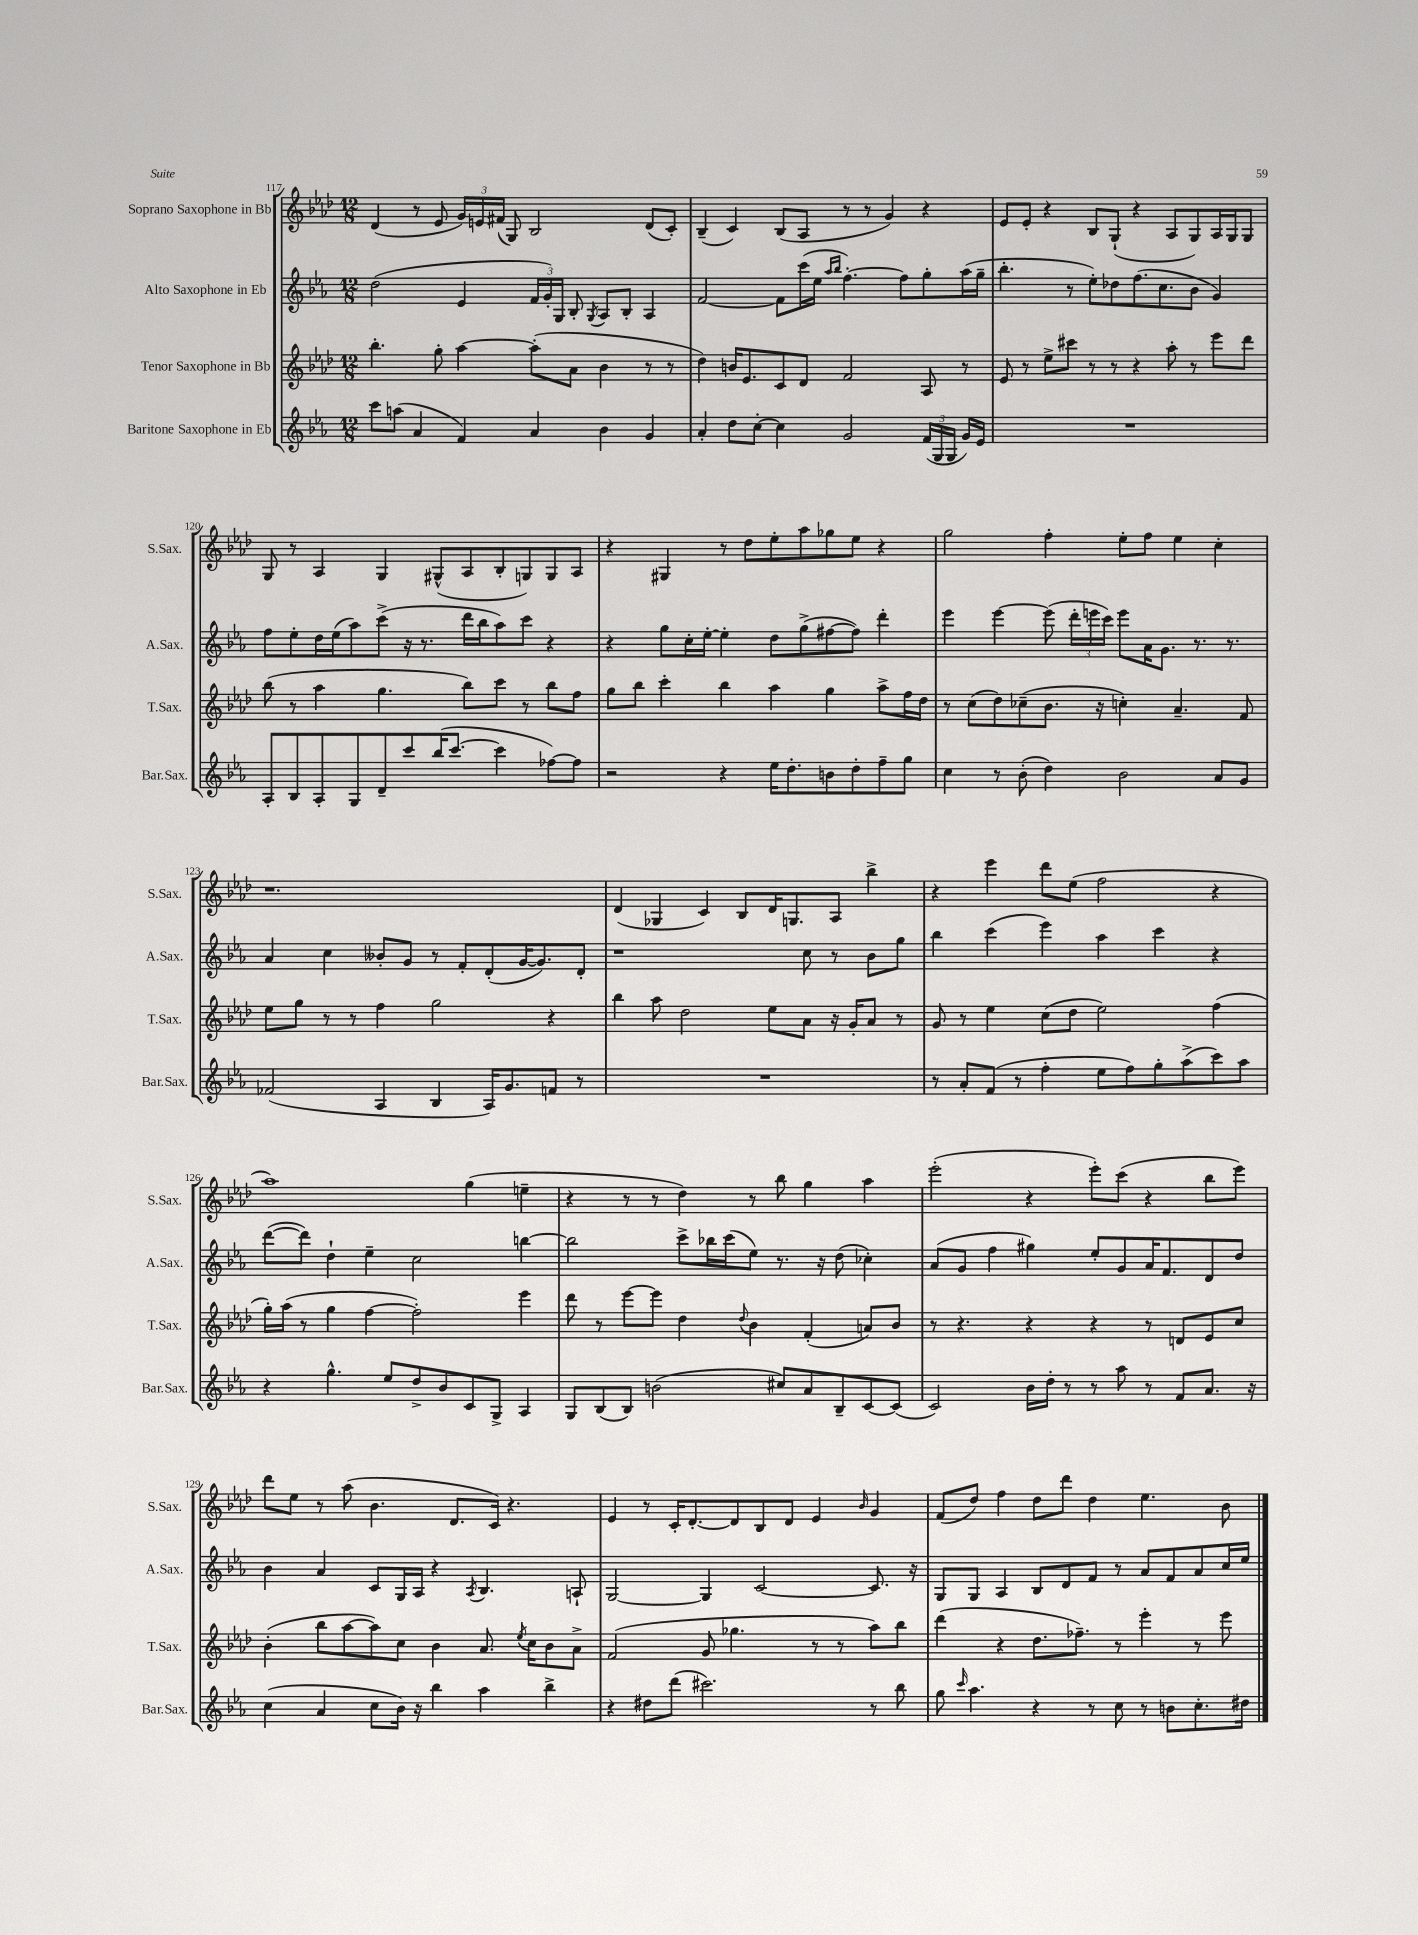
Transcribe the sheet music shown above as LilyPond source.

<<
\new StaffGroup <<
\new Staff = "s0" \with { instrumentName = "Soprano Saxophone in Bb" shortInstrumentName = "S.Sax." } {
    \clef treble \key aes \major \numericTimeSignature \time 12/8
    \autoBeamOff des'4( r8 ees'8 \tuplet 3/2 { g'16[) e'16 fis'16]( } g8) bes2 des'8[( c'8]-.) |
    bes4--( c'4) bes8[( aes8] r8 r8 g'4) r4 |
    ees'8[ ees'8]-. r4 bes8[ g8]-!( r4 aes8[ g8) aes16 g16 g8] |
    g8 r8 aes4 g4 gis8[-^( aes8 bes8-. g8) g8 aes8] |
    r4 gis4 r8 des''8[ ees''8-. aes''8 ges''8 ees''8] r4 |
    g''2 f''4-. ees''8[-. f''8] ees''4 c''4-. |
    r1. |
    des'4( ges4 c'4) bes8[ des'16 g8. aes8] bes''4-> |
    r4 ees'''4 des'''8[ ees''8]( f''2 r4 |
    aes''1) g''4( e''4-- |
    r4 r8 r8 des''4) r8 bes''8 g''4 aes''4 |
    ees'''2-.( r4 ees'''8[-.) c'''8]( r4 bes''8[ ees'''8]) |
    des'''8[ ees''8] r8 aes''8( bes'4. des'8.[ c'16]) r4. |
    ees'4 r8 c'16[-. des'8.~-. des'8 bes8 des'8] ees'4 \grace { bes'16 } g'4 |
    f'8[( des''8]) f''4 des''8[ des'''8] des''4 ees''4. bes'8 \bar "|." |
}
\new Staff = "s1" \with { instrumentName = "Alto Saxophone in Eb" shortInstrumentName = "A.Sax." } {
    \clef treble \key ees \major \numericTimeSignature \time 12/8
    \autoBeamOff d''2( ees'4 \tuplet 3/2 { f'16[ g'16-.) g16] } bes8-. \acciaccatura { g8 } aes8[ bes8]-. aes4 |
    f'2~ f'8[ c'''16( ees''16] \grace { aes''16[ bes''16] } f''4.~-.) f''8[ g''8-. aes''16( g''16]-- |
    bes''4.-. r8 ees''8[-.) des''8 f''8.( c''8. bes'8] g'4) |
    f''8[ ees''8-. d''16 ees''16( aes''8) c'''8]->( r16 r8. d'''16[ bes''16 aes''8) c'''8] r4 |
    r4 g''8[ c''16-. ees''16]~-. ees''4-. d''8[ g''8->( fis''8~ fis''8]) d'''4-. |
    ees'''4 ees'''4~ ees'''8( \tuplet 3/2 { d'''16[-. e'''16 c'''16]) } e'''8[ aes'16 g'8.] r8. r8. |
    aes'4 c''4 beses'8[-. g'8] r8 f'8[-. d'8-.( g'16~ g'8.) d'8]-. |
    r1 c''8 r8 bes'8[ g''8] |
    bes''4 c'''4( ees'''4) aes''4 c'''4 r4 |
    d'''8[~( d'''8]) d''4-! ees''4-- c''2 b''4~ |
    b''2 c'''8[-> bes''16 c'''16( ees''8]) r8. r16 d''8( ces''4-.) |
    aes'8[( g'8] f''4 gis''4) ees''8[-. g'8 aes'16 f'8. d'8 d''8] |
    bes'4 aes'4 c'8[ g16 aes16] r4 \acciaccatura { aes8 } bes4. a8-! |
    g2~ g4 c'2~ c'8. r16 |
    g8[ g8] aes4 bes8[ d'8 f'8] r8 aes'8[ f'8 aes'8 c''16 ees''16] \bar "|." |
}
\new Staff = "s2" \with { instrumentName = "Tenor Saxophone in Bb" shortInstrumentName = "T.Sax." } {
    \clef treble \key aes \major \numericTimeSignature \time 12/8
    \autoBeamOff bes''4.-. g''8-. aes''4~ aes''8[-.( aes'8] bes'4 r8 r8 |
    des''4) b'16[ ees'8. c'8 des'8] f'2 aes8 r8 |
    ees'8 r8 ees''8[-> cis'''8] r8 r8 r4 aes''8-. r8 ees'''8[ des'''8] |
    bes''8( r8 aes''4 g''4. bes''8[) c'''8] r8 bes''8[ f''8] |
    g''8[ bes''8] c'''4-. bes''4 aes''4 g''4 aes''8[-> f''16 des''16] |
    r8 c''8[( des''8) ces''8--( bes'8.] r16 c''4-.) aes'4.-- f'8 |
    ees''8[ g''8] r8 r8 f''4 g''2 r4 |
    bes''4 aes''8 des''2 ees''8[ aes'8] r16 g'16[-. aes'8] r8 |
    g'8 r8 ees''4 c''8[( des''8] ees''2) f''4( |
    g''16[-.) aes''16]( r8 g''4 f''4~ f''2-.) ees'''4 |
    des'''8 r8 ees'''8[~ ees'''8] des''4 \appoggiatura { des''8 } bes'4 f'4-.( a'8[) bes'8] |
    r8 r4. r4 r4 r8 d'8[ ees'8 c''8] |
    bes'4-.( bes''8[ aes''8~ aes''8) c''8] bes'4 aes'8. \acciaccatura { ees''8 } c''16[ bes'8 aes'8]-> |
    f'2( g'8 ges''4. r8 r8 aes''8[) bes''8] |
    des'''4( r4 des''8.[ fes''8.]--) r8 ees'''4-. r8 ees'''8 \bar "|." |
}
\new Staff = "s3" \with { instrumentName = "Baritone Saxophone in Eb" shortInstrumentName = "Bar.Sax." } {
    \clef treble \key ees \major \numericTimeSignature \time 12/8
    \autoBeamOff c'''8[ a''8]( aes'4 f'4) aes'4 bes'4 g'4 |
    aes'4-. d''8[ c''8]~-. c''4 g'2 \tuplet 3/2 { f'16[( g16 g16] } g'16[) ees'16] |
    R1. |
    aes8[-. bes8 aes8-. g8 d'8-- c'''8 bes''16( c'''8.]~ c'''4 fes''8[~) fes''8] |
    r2 r4 ees''16[ d''8.-. b'8 d''8-. f''8-- g''8] |
    c''4 r8 bes'8-.( d''4) bes'2 aes'8[ g'8] |
    fes'2( aes4 bes4 aes16[) g'8. f'8] r8 |
    R1. |
    r8 aes'8[-. f'8]( r8 f''4-. ees''8[ f''8) g''8-. aes''8->( c'''8) aes''8] |
    r4 g''4.-^ ees''8[ d''8-> bes'8 c'8 g8]-> aes4 |
    g8[ bes8( bes8]) b'2( cis''8[) aes'8 bes8-- c'8~ c'8]( |
    c'2) bes'16[ d''16]-. r8 r8 aes''8 r8 f'8[ aes'8.] r16 |
    c''4( aes'4 c''8[ bes'16]) r16 bes''4 aes''4 bes''4-> |
    r4 dis''8[ d'''8]( cis'''2.) r8 bes''8 |
    g''8 \grace { c'''16 } aes''4. r4 r8 c''8 r8 b'8[ c''8.-. dis''16] \bar "|." |
}
>>
>>
\layout { \context { \Score currentBarNumber = #117 } }
